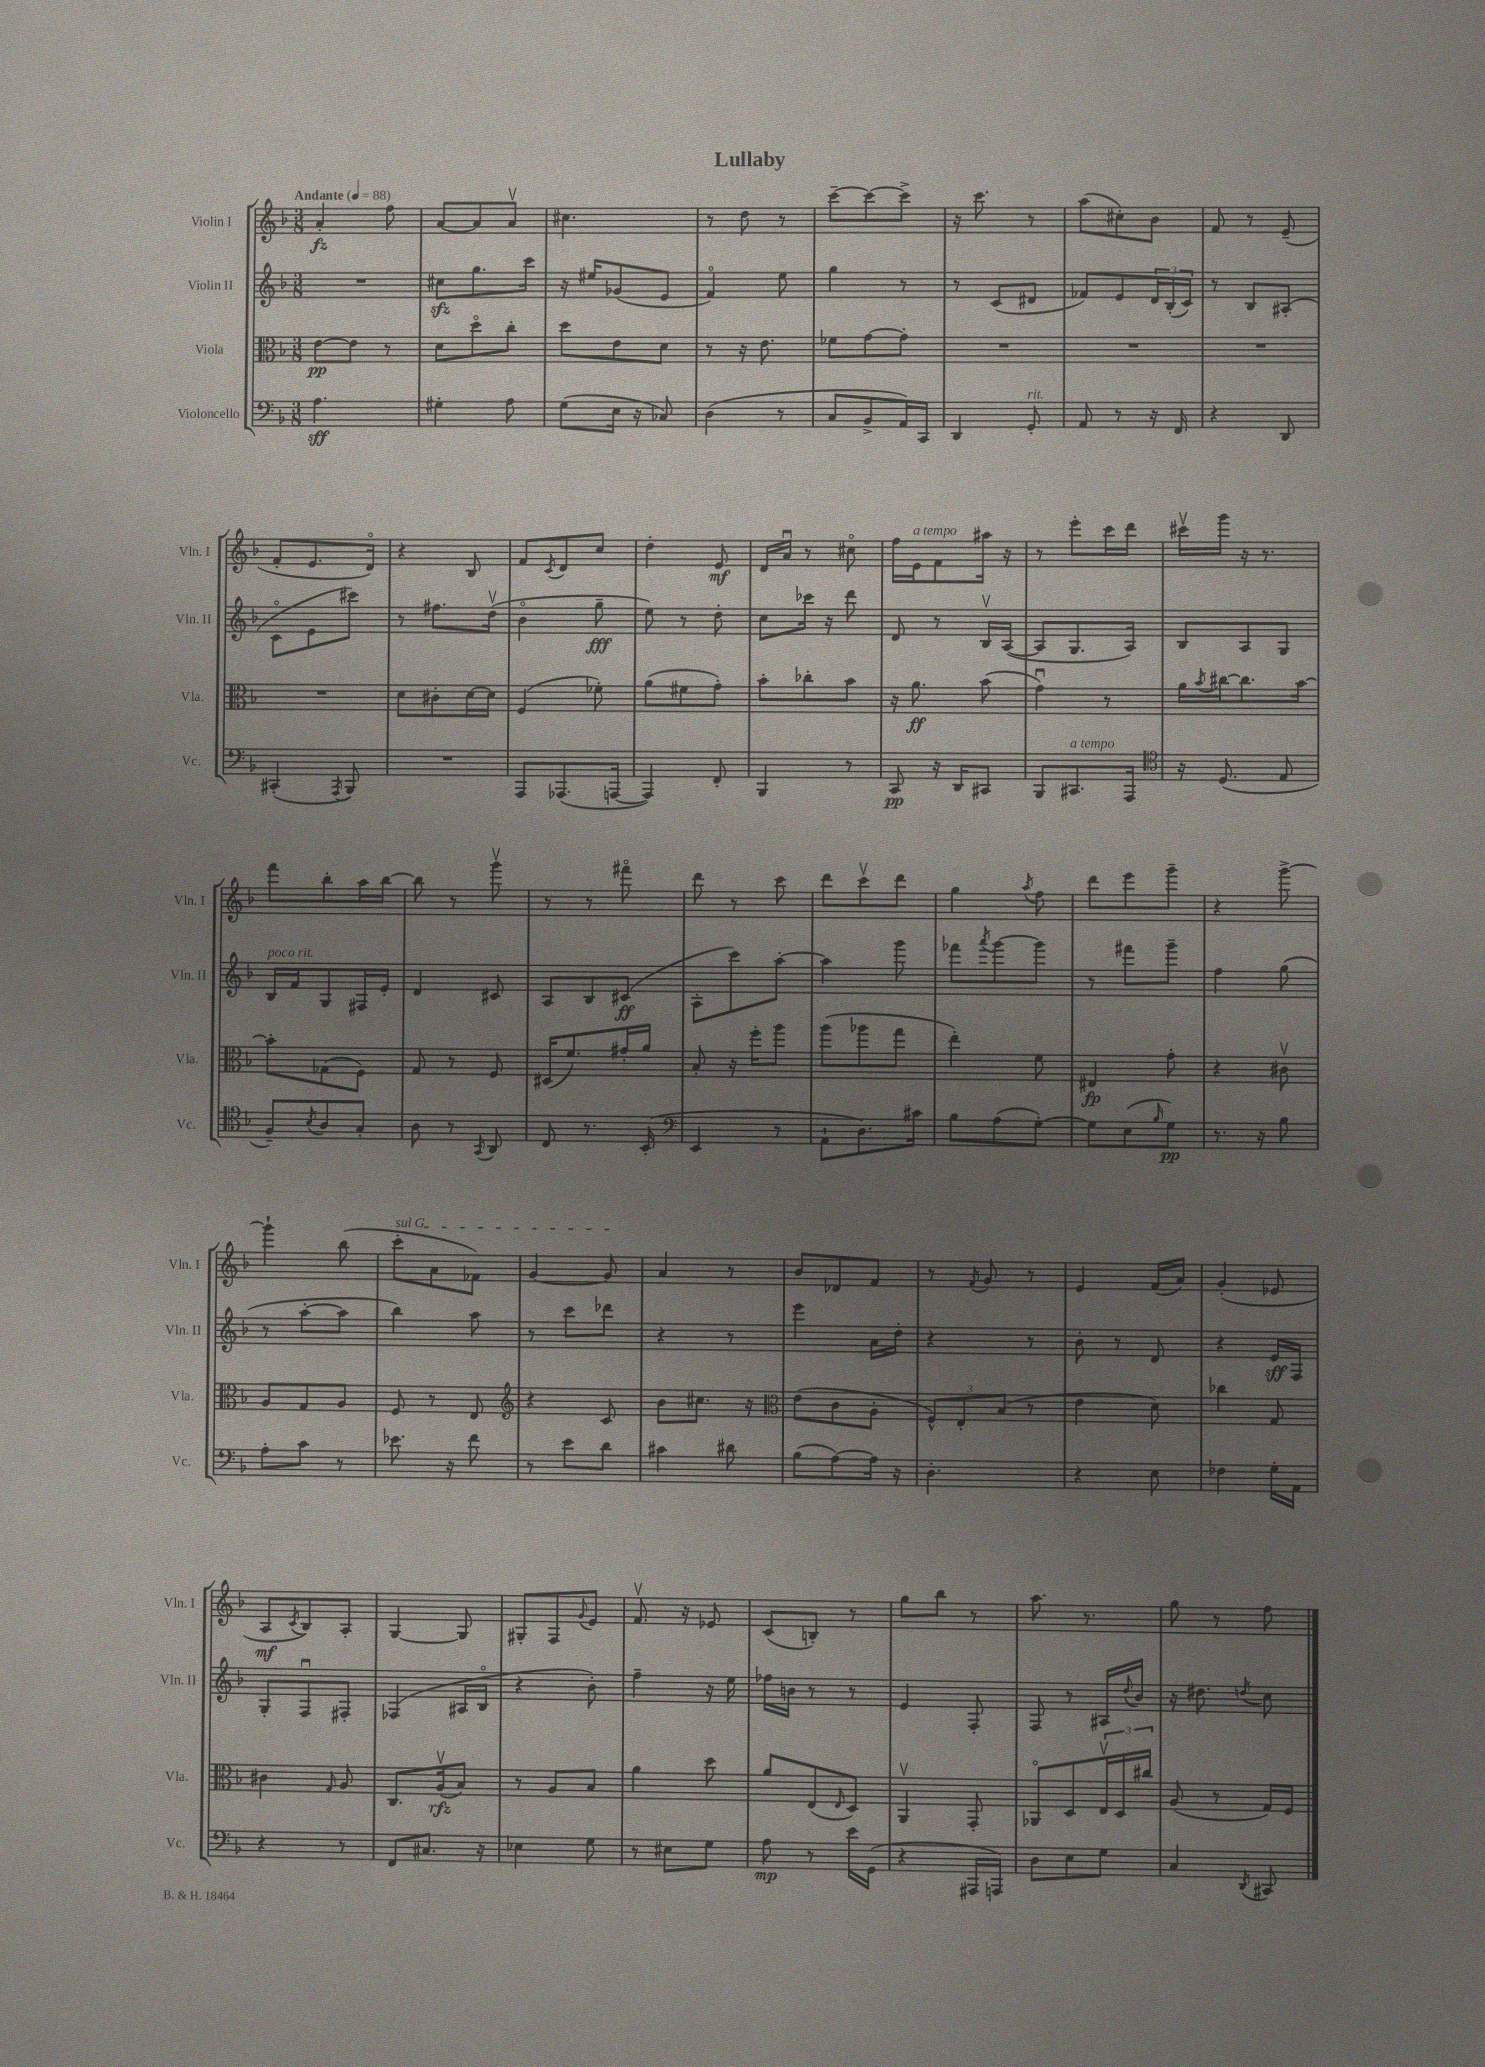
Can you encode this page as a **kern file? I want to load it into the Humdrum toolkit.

**kern	**kern	**kern	**kern
*staff4	*staff3	*staff2	*staff1
*clefF4	*clefC3	*clefG2	*clefG2
*k[b-]	*k[b-]	*k[b-]	*k[b-]
*M3/8	*M3/8	*M3/8	*M3/8
*MM88	*MM88	*MM88	*MM88
4.A	[8e	4.r	4a'
.	8e]	.	.
.	8r	.	8ff
=	=	=	=
4G#'	8d	8cc#	[8a
.	8ddo	8.gg	8a]
8A	8cc'	.	8av
.	.	16ccc	.
=	=	=	=
(8G	8dd	16r	4.cc#
.	.	16ee#	.
16E	8e	(8g-	.
16r	.	.	.
8C-)	8d	8e	.
=	=	=	=
(4D	8r	4fo)	8r
.	16r	.	8dd
.	8.e	.	.
8r	.	8ee	8r
=	=	=	=
8C	8f-	4gg	[8ccc~
8BB-^	[8g	.	8ccc_
16AA)	8g']	8r	8ccc^]
16CC	.	.	.
=	=	=	=
4DD	4.r	8r	16r
.	.	.	8.ccc
.	.	(8c	.
8GG'	.	8d#	8r
=	=	=	=
8AA	4.r	8f-)	(8aa
8r	.	8e	8cc#')
16r	.	24d	8b-
.	.	(24B-'	.
16FF	.	.	.
.	.	24c)	.
=	=	=	=
4r	4.r	8r	8f
.	.	8B-	8r
8DD	.	(8A#'	(8e~
=	=	=	=
(4CC#'	4.r	8co	8f'
.	.	8e	8.e
8qAAA	.	.	.
8BBB-)	.	8ccc#)	.
.	.	.	16do)
=	=	=	=
4.r	8d	8r	4r
.	8c#'	8.ff#	.
.	[16d	.	8B-
.	16d]	(16ddv	.
=	=	=	=
8AAA	(4F	4b-o	8f
.	.	.	8qc
(8.AAA-	.	.	8d
.	8f-')	8gg~	8cc
[16AAA	.	.	.
=	=	=	=
4AAA])	(8a	8ee)	4dd'
.	8f#	8r	.
8FF'	8g')	8dd'	8e
=	=	=	=
4BBB-	8b-'	8cc	16d
.	.	.	16au
.	8cc-'	16ccc-	8r
.	.	16r	.
8r	8b-	8ddd	8cc#o
=	=	=	=
8CC	16r	8d	16ff
.	8.a	.	16e
16r	.	8r	8f
16DD	.	.	.
8CC#	(8b-	16B-v	16aa#
.	.	([16A	16r
=	=	=	=
8BBB-	4gu)	8A]	8r
8.CC#	.	8.G	8eee'
.	8r	.	16ccc
16AAA	.	16A)	16ddd
=	=	=	=
*clefC4	*	*	*
16r	16a	8B-	16ccc#v
.	8qb-	.	.
(8.D	[16cc#	.	16ggg
.	8.cc#]	8A	16r
.	.	.	8.r
8E	.	8G	.
.	[16b-	.	.
=	=	=	=
8F~)	8b-']	16B-	8fff
.	.	16f	.
8qB-	.	.	.
8A	(8G-	8G	8bb-'
8G'	8F)	16F#	16aa
.	.	16e'	[16bb-
=	=	=	=
8A	8G	4d	8bb-]
8r	8r	.	8r
8qGG	.	.	.
8AA	8F	8c#	8gggv
=	=	=	=
8C	(16D#	8A	8r
.	8.f)	.	.
8.r	.	8B-	8r
.	16g#'	(8c#	8fff#o
(16BB-'	16a	.	.
=	=	=	=
*clefF4	*	*	*
4EE	8B-'	8A'	8ddd
.	16r	8ccc)	8r
.	16ff'	.	.
8r	8aa	[8aa'	8ccc
=	=	=	=
8AA`	(8aa	4aa]	8ddd
8.D)	8aa-	.	8cccv
.	8gg	8ggg	8ddd
16c#	.	.	.
=	=	=	=
8B-	4ee')	8fff-	4gg
.	.	8qaaa	.
(8A	.	[8ggg	.
.	.	.	8qaa
[8G')	8f	8ggg]	8ff
=	=	=	=
8G]	4E#	8r	8ddd
(8E	.	8fff#	8eee
16qqB-	.	.	.
8G)	8g'	8ggg~	8ggg~
=	=	=	=
8.r	4r	4ff	4r
16r	.	.	.
8B-	8c#v	(8gg	[8ggg^
=	=	=	=
8A'	8A	8r	4ggg`]
8c	8G	[8aa'	.
8r	8A	8aa]	(8bb-
=	=	=	=
8.e-	8F	4bb-)	8ccc'
.	8r	.	8a
16r	.	.	.
8f	8E	8aa	8f-)
=	=	=	=
*	*clefG2	*	*
8r	4r	8r	[4g
8e	.	8ccc	.
8d	8c	8ddd-	8g]
=	=	=	=
4c#	8b-	4r	4a
.	8.cc#	.	.
8d#	.	8r	8r
.	16r	.	.
=	=	=	=
*	*clefC3	*	*
(8B-	(8e	4eee	8b-
[8A)	8c	.	8d-
16A]	8A'	16a	8f
16r	.	16dd'	.
=	=	=	=
4.D'	12F^^)	4r	8r
.	12E'	.	.
.	.	.	8qf
.	.	.	8g
.	(12B-	.	.
.	8r	8r	8r
=	=	=	=
4r	4e	8b-'	4e
.	.	8r	.
8E	8d)	8d	(16f
.	.	.	16a)
=	=	=	=
4F-	4cc-	4r	(4g'
16G'	8G	16e	8e-
16AA	.	16F	.
=	=	=	=
4r	4c#	8G'	8A
.	.	.	8qc
.	.	8Fu	8B-)
.	16qqG	.	.
8r	8A	8F#'	8A'
=	=	=	=
8FF	8.C	(4F-	[4G
8.C#	.	.	.
.	(16Av	.	.
.	8B-)	16A#	8G]
16r	.	16B-o	.
=	=	=	=
4E-	8r	4r	8G#'
.	8A	.	8F
.	.	.	8qqg
8G	8B-	8b-')	8e
=	=	=	=
8r	4a	4ff~	8.fv
8E#	.	.	.
.	.	.	16r
8G	8dd	16r	8e-
.	.	16ee	.
=	=	=	=
8A	8a	16ff-	(8c
.	.	16b	.
8r	(8E	8r	8B')
.	16qqE	.	.
16e	8D)	8r	8r
(16GG	.	.	.
=	=	=	=
4r	4AAv	4e	8gg
.	.	.	8bb-
16AAA#	8GG'	8F'	8r
16AAA)	.	.	.
=	=	=	=
8D	8AA-o	8F	8.aa
8E	8D	8r	.
.	.	.	8.r
8G	24Ev	16A#	.
.	24D	.	.
.	.	8qqdd	.
.	.	16b-	.
.	24cc#	.	.
=	=	=	=
4C	(8A	16r	8gg
.	.	8.dd#	.
.	8r	.	8r
8qDD	.	8qdd	.
8CC#	16G)	8cc	8ff
.	16F	.	.
==	==	==	==
*-	*-	*-	*-
